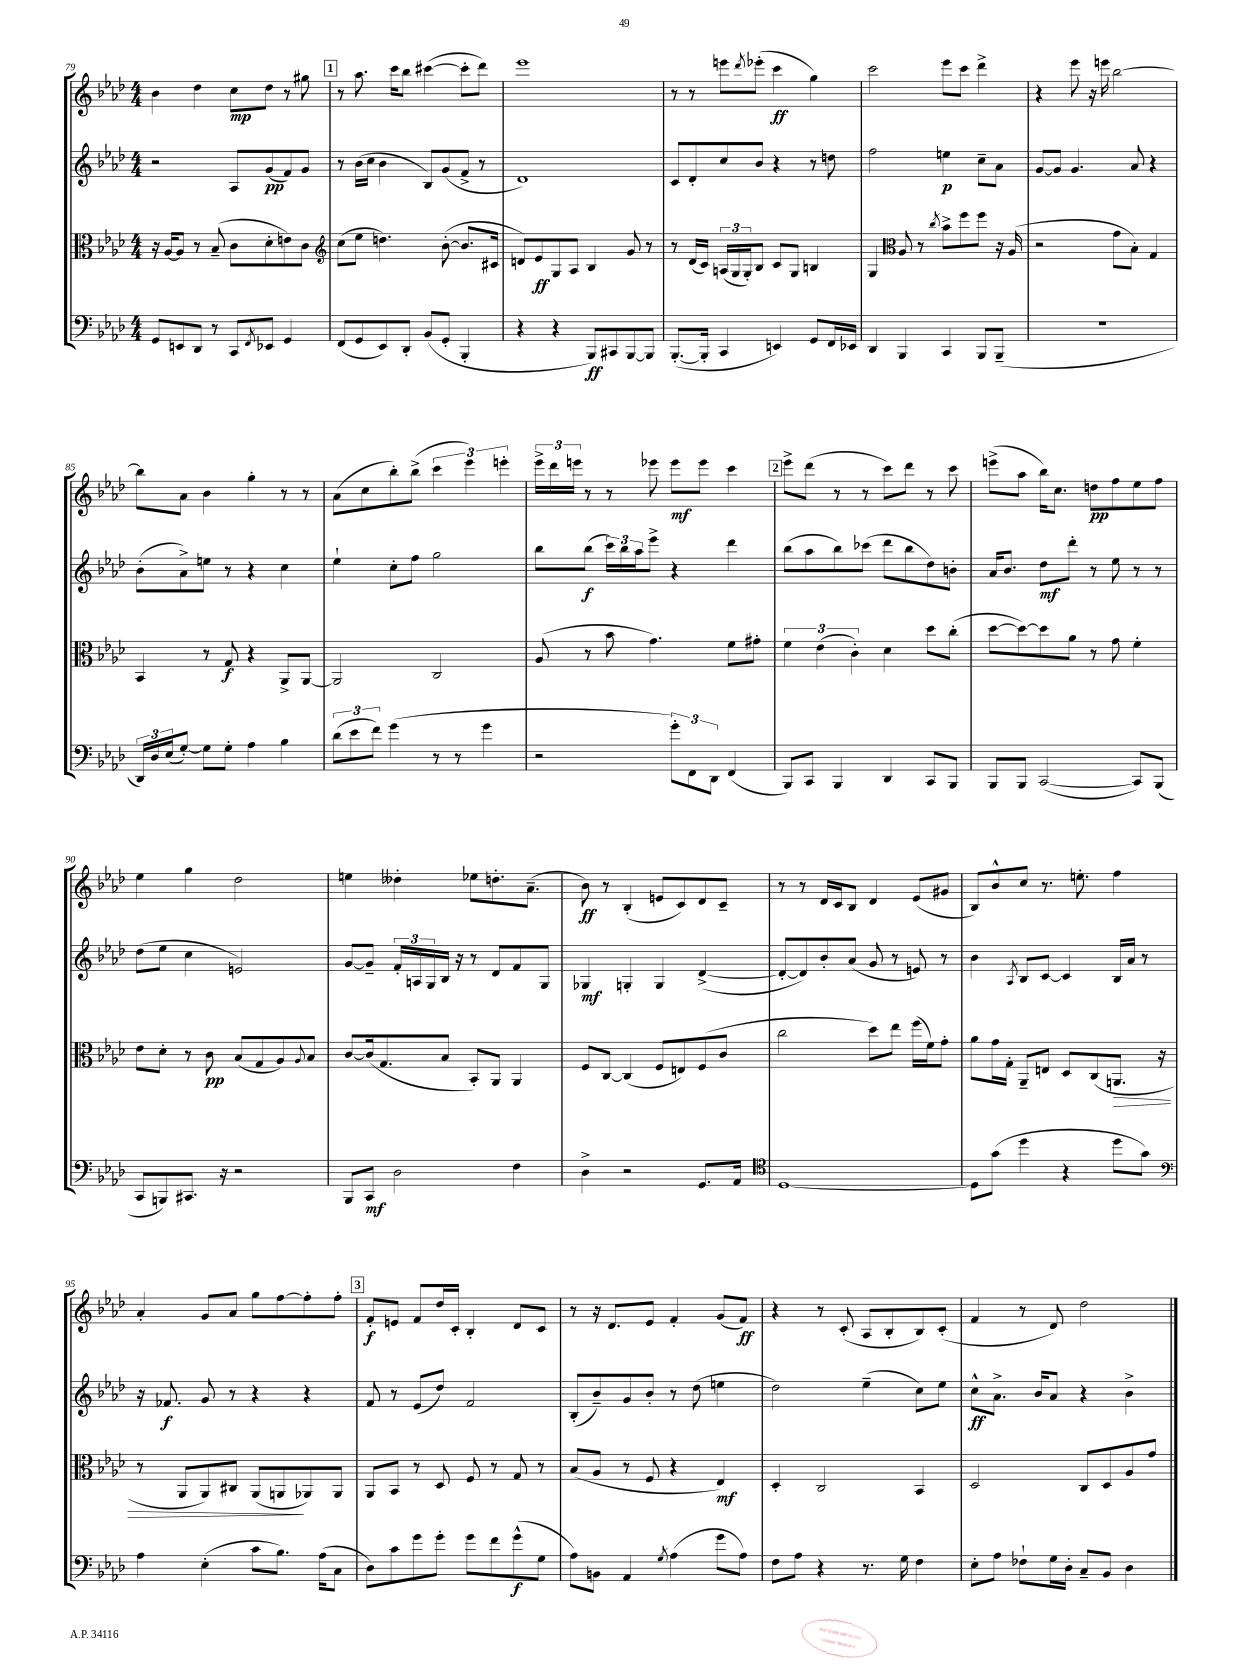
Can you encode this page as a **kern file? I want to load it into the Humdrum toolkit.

**kern	**dynam	**kern	**dynam	**kern	**dynam	**kern	**dynam
*part4	*part4	*part3	*part3	*part2	*part2	*part1	*part1
*staff4	*staff4	*staff3	*staff3	*staff2	*staff2	*staff1	*staff1
*clefF4	*	*clefC3	*	*clefG2	*	*clefG2	*
*k[b-e-a-d-]	*	*k[b-e-a-d-]	*	*k[b-e-a-d-]	*	*k[b-e-a-d-]	*
*M4/4	*	*M4/4	*	*M4/4	*	*M4/4	*
=79	=79	=79	=79	=79	=79	=79	=79
8GG/L	.	16r	.	2r	.	4b-\	.
.	.	[16A-/KL	.	.	.	.	.
8EEn/	.	8A-/J]	.	.	.	.	.
8DD-/J	.	8r	.	.	.	4dd-\	.
8r	.	(8B-~/	.	.	.	.	.
8CC/L	.	8c\L	.	8A-/L	.	8cc\L	mp
8qFF/	.	.	.	.	.	.	.
8EE-X/J	.	8d-'\	.	(8g/	pp	8dd-\J	.
4GG/	.	8en\)	.	8f/)	.	8r	.
.	.	8c\J	.	8g/J	.	8gg#X\	.
!!LO:REH:place=s1:t=1
=80	=80	=80	=80	=80	=80	=80	=80
*	*	*clefG2	*	*	*	*	*
(8FF/L	.	(8cc\L	.	8r	.	8r	.
8GG/	.	8ee-\J	.	(16b-\LL	.	8.aa-\	.
.	.	.	.	16cc\JJ	.	.	.
8EE-/)	.	4.ddn\)	.	4b-\	.	.	.
.	.	.	.	.	.	16ccc\KL	.
8DD-'/J	.	.	.	.	.	8bb-\J	.
(8BB-/L	.	.	.	8B-/L)	.	([4ccc#X\	.
8GG'/J	.	([8b-'\	.	(8g/	.	.	.
4BBB-'/	.	8.b-/L]	.	8f^/J	.	8ccc#'\L]	.
.	.	.	.	8r	.	8ddd-\J)	.
.	.	16c#X/Jk	.	.	.	.	.
=81	=81	=81	=81	=81	=81	=81	=81
4r	.	8dn/L)	.	1d-)	.	1eee-	.
.	.	8e-/	ff	.	.	.	.
4r	.	8G/	.	.	.	.	.
.	.	8A-/J	.	.	.	.	.
8BBB-/L)	ff	4B-/	.	.	.	.	.
8CC#X/	.	.	.	.	.	.	.
[8BBB-/	.	8g/	.	.	.	.	.
8BBB-/J]	.	8r	.	.	.	.	.
=82	=82	=82	=82	=82	=82	=82	=82
([8.BBB-'/L	.	8r	.	8c/L	.	8r	.
.	.	(16d-/LL	.	8d-'/	.	8r	.
16BBB-'/Jk]	.	16c/JJ)	.	.	.	.	.
4CC/	.	(24An/LL	.	8cc/	.	8eeen\L	.
.	.	24G/	.	.	.	.	.
.	.	24G'/J)	.	.	.	.	.
.	.	.	.	.	.	8qddd-/	.
.	.	8B-/J	.	8b-/J	.	(8eee-X'\J	.
4EEn/)	.	8c/L	.	4r	.	4ccc\	ff
.	.	8G/J	.	.	.	.	.
8GG/L	.	4Bn/	.	8r	.	4gg\)	.
16FF/L	.	.	.	8ddn\	.	.	.
16EE-X/JJ	.	.	.	.	.	.	.
=83	=83	=83	=83	=83	=83	=83	=83
4DD-/	.	4G/	.	2ff\	.	2ccc\	.
*	*	*clefC3	*	*	*	*	*
4BBB-/	.	8A-/	.	.	.	.	.
.	.	8r	.	.	.	.	.
.	.	8qcc/	.	.	.	.	.
4CC/	.	8b-^\L	.	4een\	p	8eee-\L	.
.	.	8ff\	.	.	.	8ccc\J	.
8BBB-/L	.	8ff\J	.	8cc~\L	.	4ddd-^\	.
(8BBB-~/J	.	16r	.	8a-\J	.	.	.
.	.	(16A-/	.	.	.	.	.
=84	=84	=84	=84	=84	=84	=84	=84
1r	.	2r	.	[8g/L	.	4r	.
.	.	.	.	8g/J]	.	.	.
.	.	.	.	4.g/	.	8eee-\	.
.	.	.	.	.	.	16r	.
.	.	.	.	.	.	16eeen\	.
.	.	8g\L	.	.	.	[2bb-\	.
.	.	8B-'\J)	.	8a-/	.	.	.
.	.	4G/	.	4r	.	.	.
!!LO:LB:g=z
=85	=85	=85	=85	=85	=85	=85	=85
24DD-/LL)	.	4BB-/	.	(8b-'\L	.	8bb-\L]	.
24D-/	.	.	.	.	.	.	.
(24E-/J	.	.	.	.	.	.	.
[8G'/J)	.	.	.	8a-^\)	.	8a-\J	.
8G\L]	.	8r	.	8een\J	.	4b-\	.
8G'\J	.	8G/	f	8r	.	.	.
4A-\	.	4r	.	4r	.	4gg'\	.
4B-\	.	8AA-^/L	.	4cc\	.	8r	.
.	.	[8AA-/J	.	.	.	8r	.
=86	=86	=86	=86	=86	=86	=86	=86
(12d-\L	.	2AA-/]	.	4ee-`\	.	(8a-\L	.
12e-\	.	.	.	.	.	.	.
.	.	.	.	.	.	8cc\	.
12f\J)	.	.	.	.	.	.	.
(4g\	.	.	.	8cc'\L	.	8bb-'\)	.
.	.	.	.	8ff\J	.	(8bb-^\J	.
8r	.	2C/	.	2gg\	.	6ccc\	.
8r	.	.	.	.	.	.	.
.	.	.	.	.	.	6eee-\)	.
4g\	.	.	.	.	.	.	.
.	.	.	.	.	.	6eeen'\	.
=87	=87	=87	=87	=87	=87	=87	=87
2r	.	(8A-/	.	8bb-\L	.	24eee-^\LL	.
.	.	.	.	.	.	24ddd-\	.
.	.	.	.	.	.	24eeen\JJ	.
.	.	8r	.	(8bb-\J	f	8r	.
.	.	8b-\	.	24ccc\LL)	.	8r	.
.	.	.	.	24bb-\	.	.	.
.	.	.	.	24aa-\J	.	.	.
.	.	4.g\)	.	8eee-^\J	.	8eee-X\	.
12g'\L)	.	.	.	4r	.	8eee-\L	mf
12FF\	.	.	.	.	.	.	.
.	.	.	.	.	.	8eee-\J	.
12DD-\J	.	.	.	.	.	.	.
(4FF/	.	8f\L	.	4ddd-\	.	4ccc\	.
.	.	8g#X'\J	.	.	.	.	.
!!LO:REH:place=s1:t=2
=88	=88	=88	=88	=88	=88	=88	=88
8BBB-/L)	.	6f\	.	(8bb-\L	.	8eee-^\L	.
8CC/J	.	.	.	8aa-\	.	(8ddd-\J	.
.	.	(6e-\	.	.	.	.	.
4BBB-/	.	.	.	8bb-\)	.	8r	.
.	.	6c'\)	.	.	.	.	.
.	.	.	.	(8ccc-X\J	.	8r	.
4DD-/	.	4d-\	.	8ddd-\L	.	8ccc\L)	.
.	.	.	.	8bb-\	.	8ddd-\J	.
8CC/L	.	8dd-\L	.	8dd-\)	.	8r	.
8BBB-/J	.	(8cc'\J	.	8bn'\J	.	8ccc\	.
=89	=89	=89	=89	=89	=89	=89	=89
8BBB-/L	.	[8dd-\L	.	16a-/KL	.	(8eeen^\L	.
.	.	.	.	8.b-/J	.	.	.
8BBB-/J	.	8dd-\_)	.	.	.	8aa-\J	.
([2CC/	.	8dd-\]	.	8dd-\L	mf	16bb-\KL)	.
.	.	.	.	.	.	8.cc\J	.
.	.	8a-\J	.	8ddd-'\J	.	.	.
.	.	8r	.	8r	.	8ddn\L	pp
.	.	8g\	.	8ee-\	.	8ff\	.
8CC/L])	.	4f'\	.	8r	.	8ee-\	.
(8BBB-/J	.	.	.	8r	.	8ff\J	.
!!LO:LB:g=z
=90	=90	=90	=90	=90	=90	=90	=90
8CC/L	.	8e-\L	.	(8dd-\L	.	4ee-\	.
8BBBn/)	.	8d-'\J	.	8ee-\J	.	.	.
8.CC#X/J	.	8r	.	4cc\	.	4gg\	.
.	.	8c\	pp	.	.	.	.
16r	.	.	.	.	.	.	.
2r	.	(8B-/L	.	2en/)	.	2dd-\	.
.	.	8G/	.	.	.	.	.
.	.	8A-/)	.	.	.	.	.
.	.	8qqA-/	.	.	.	.	.
.	.	8B-/J	.	.	.	.	.
=91	=91	=91	=91	=91	=91	=91	=91
8BBB-/L	.	[8c/L	.	[8g/L	.	4een\	.
8CC/J	mf	(16c/k]	.	8g~/J]	.	.	.
.	.	8.G/	.	.	.	.	.
2D-\	.	.	.	24f'/LL	.	4dd--X'\	.
.	.	.	.	24An/	.	.	.
.	.	.	.	24G/	.	.	.
.	.	8B-/J	.	16B-/JJ	.	.	.
.	.	.	.	16r	.	.	.
.	.	8BB-'/L)	.	8r	.	8ee-X\L	.
.	.	8AA-/J	.	8d-/L	.	8.ddn'\	.
4F\	.	4AA-/	.	8f/	.	.	.
.	.	.	.	.	.	(8.a-~\J	.
.	.	.	.	8G/J	.	.	.
=92	=92	=92	=92	=92	=92	=92	=92
4D-^\	.	8F/L	.	4G-X/	mf	8b-\)	ff
.	.	[8C/J	.	.	.	8r	.
2r	.	(4C/]	.	4Gn'/	.	(4B-'/	.
.	.	8F/L	.	4G/	.	8en/L	.
.	.	8En/)	.	.	.	8c/)	.
8.GG/L	.	(8F/	.	([4d-^/	.	8d-/	.
.	.	8c/J	.	.	.	8c~/J	.
16AA-/Jk	.	.	.	.	.	.	.
=93	=93	=93	=93	=93	=93	=93	=93
*clefC4	*	*	*	*	*	*	*
[1D-	.	2cc\	.	8d-'/L_	.	8r	.
.	.	.	.	8d-/])	.	8r	.
.	.	.	.	8b-'/	.	16d-/LL	.
.	.	.	.	.	.	16c/J	.
.	.	.	.	(8a-/J	.	8B-/J	.
.	.	8dd-\L)	.	8g/	.	4d-/	.
.	.	8ee-\J	.	8r	.	.	.
.	.	(16ff\LL	.	8en/)	.	(8e-/L	.
.	.	16f\J)	.	.	.	.	.
.	.	8g'\J	.	8r	.	8g#X/J	.
=94	=94	=94	=94	=94	=94	=94	=94
8D-\L]	.	8a-\L	.	4b-\	.	8B-/L)	.
(8g\J	.	16g\L	.	.	.	8b-^^/	.
.	.	16G'\JJ	.	.	.	.	.
.	.	.	.	8qA-/	.	.	.
4dd-\	.	8AA-~/L	.	8B-/L	.	8cc/J	.
.	.	8En/J	.	[8c/J	.	8.r	.
4r	.	8D-/L	.	4c/]	.	.	.
.	.	.	.	.	.	8.een'\	.
.	.	(8C/	.	.	.	.	.
!	!	!	!LO:HP:b	!	!	!	!
8dd-\L	.	8.AAn/J	>	16B-/LL	.	4ff\	.
.	.	.	.	16a-/JJ	.	.	.
8g\J)	.	.	.	8r	.	.	.
.	.	16r	.	.	.	.	.
!!LO:LB:g=z
=95	=95	=95	=95	=95	=95	=95	=95
*clefF4	*	*	*	*	*	*	*
4A-\	.	8r	.	16r	.	4a-'/	.
.	.	.	.	8.f-X/	f	.	.
.	.	8AA-/L	.	.	.	.	.
(4E-'\	.	8AA-/)	.	8g/	.	8g/L	.
.	.	8C#X/J	.	8r	.	8a-/J	.
8c\L	.	(8AA-/L	.	4r	.	8gg\L	.
8.B-\J)	.	8AAn/	.	.	.	[8ff\	.
.	.	8AA-X/)	]	4r	.	8ff'\]	.
(16A-\KL	.	.	.	.	.	.	.
8C\J	.	8AA-/J	.	.	.	8ff'\J	.
!!LO:REH:place=s1:t=3
=96	=96	=96	=96	=96	=96	=96	=96
8D-\L)	.	8AA-/L	.	8f/	.	8f'/L	f
8c\	.	8BB-/J	.	8r	.	8en/J	.
8g\	.	8r	.	(8e-/L	.	8f/L	.
8g'\J	.	8D-/	.	8dd-/J)	.	16dd-/L	.
.	.	.	.	.	.	16c'/JJ	.
8g\L	.	8F/	.	2f/	.	4B-'/	.
8f\	.	8r	.	.	.	.	.
(8g^^\	f	8G/	.	.	.	8d-/L	.
8G\J	.	8r	.	.	.	8c/J	.
=97	=97	=97	=97	=97	=97	=97	=97
8A-\L)	.	(8B-/L	.	(8B-'/L	.	8r	.
8BBn\J	.	8A-/J	.	8b-~/)	.	16r	.
.	.	.	.	.	.	8.d-/L	.
4AA-/	.	8r	.	8g/	.	.	.
.	.	8F/	.	8b-'/J	.	8e-/J	.
8qG/	.	.	.	.	.	.	.
(4A-\	.	4r	.	8r	.	4f'/	.
.	.	.	.	(8dd-\	.	.	.
8g\L	.	4E-/)	mf	4een\	.	(8g/L	.
8A-\J)	.	.	.	.	.	8f/J)	ff
=98	=98	=98	=98	=98	=98	=98	=98
8F\L	.	4D-'/	.	2dd-\)	.	4r	.
8A-\J	.	.	.	.	.	.	.
4r	.	2C/	.	.	.	8r	.
.	.	.	.	.	.	(8c'/	.
8.r	.	.	.	(4ee-~\	.	8A-/L	.
.	.	.	.	.	.	8B-'/	.
16G\	.	.	.	.	.	.	.
4F\	.	4BB-/	.	8cc\L)	.	8B-/)	.
.	.	.	.	8ee-\J	.	(8c'/J	.
=99	=99	=99	=99	=99	=99	=99	=99
8E-'\L	.	2D-/	.	8cc^^\L	ff	4f/	.
8A-\J	.	.	.	8.a-^\J	.	.	.
8F-X`\L	.	.	.	.	.	8r	.
.	.	.	.	16b-/KL	.	.	.
16G\L	.	.	.	8a-/J	.	8d-/)	.
16D-'\JJ	.	.	.	.	.	.	.
8C~/L	.	8C/L	.	4r	.	2dd-\	.
8BB-/J	.	8D-/	.	.	.	.	.
4D-\	.	8A-/	.	4b-^\	.	.	.
.	.	8g/J	.	.	.	.	.
==	==	==	==	==	==	==	==
*-	*-	*-	*-	*-	*-	*-	*-
